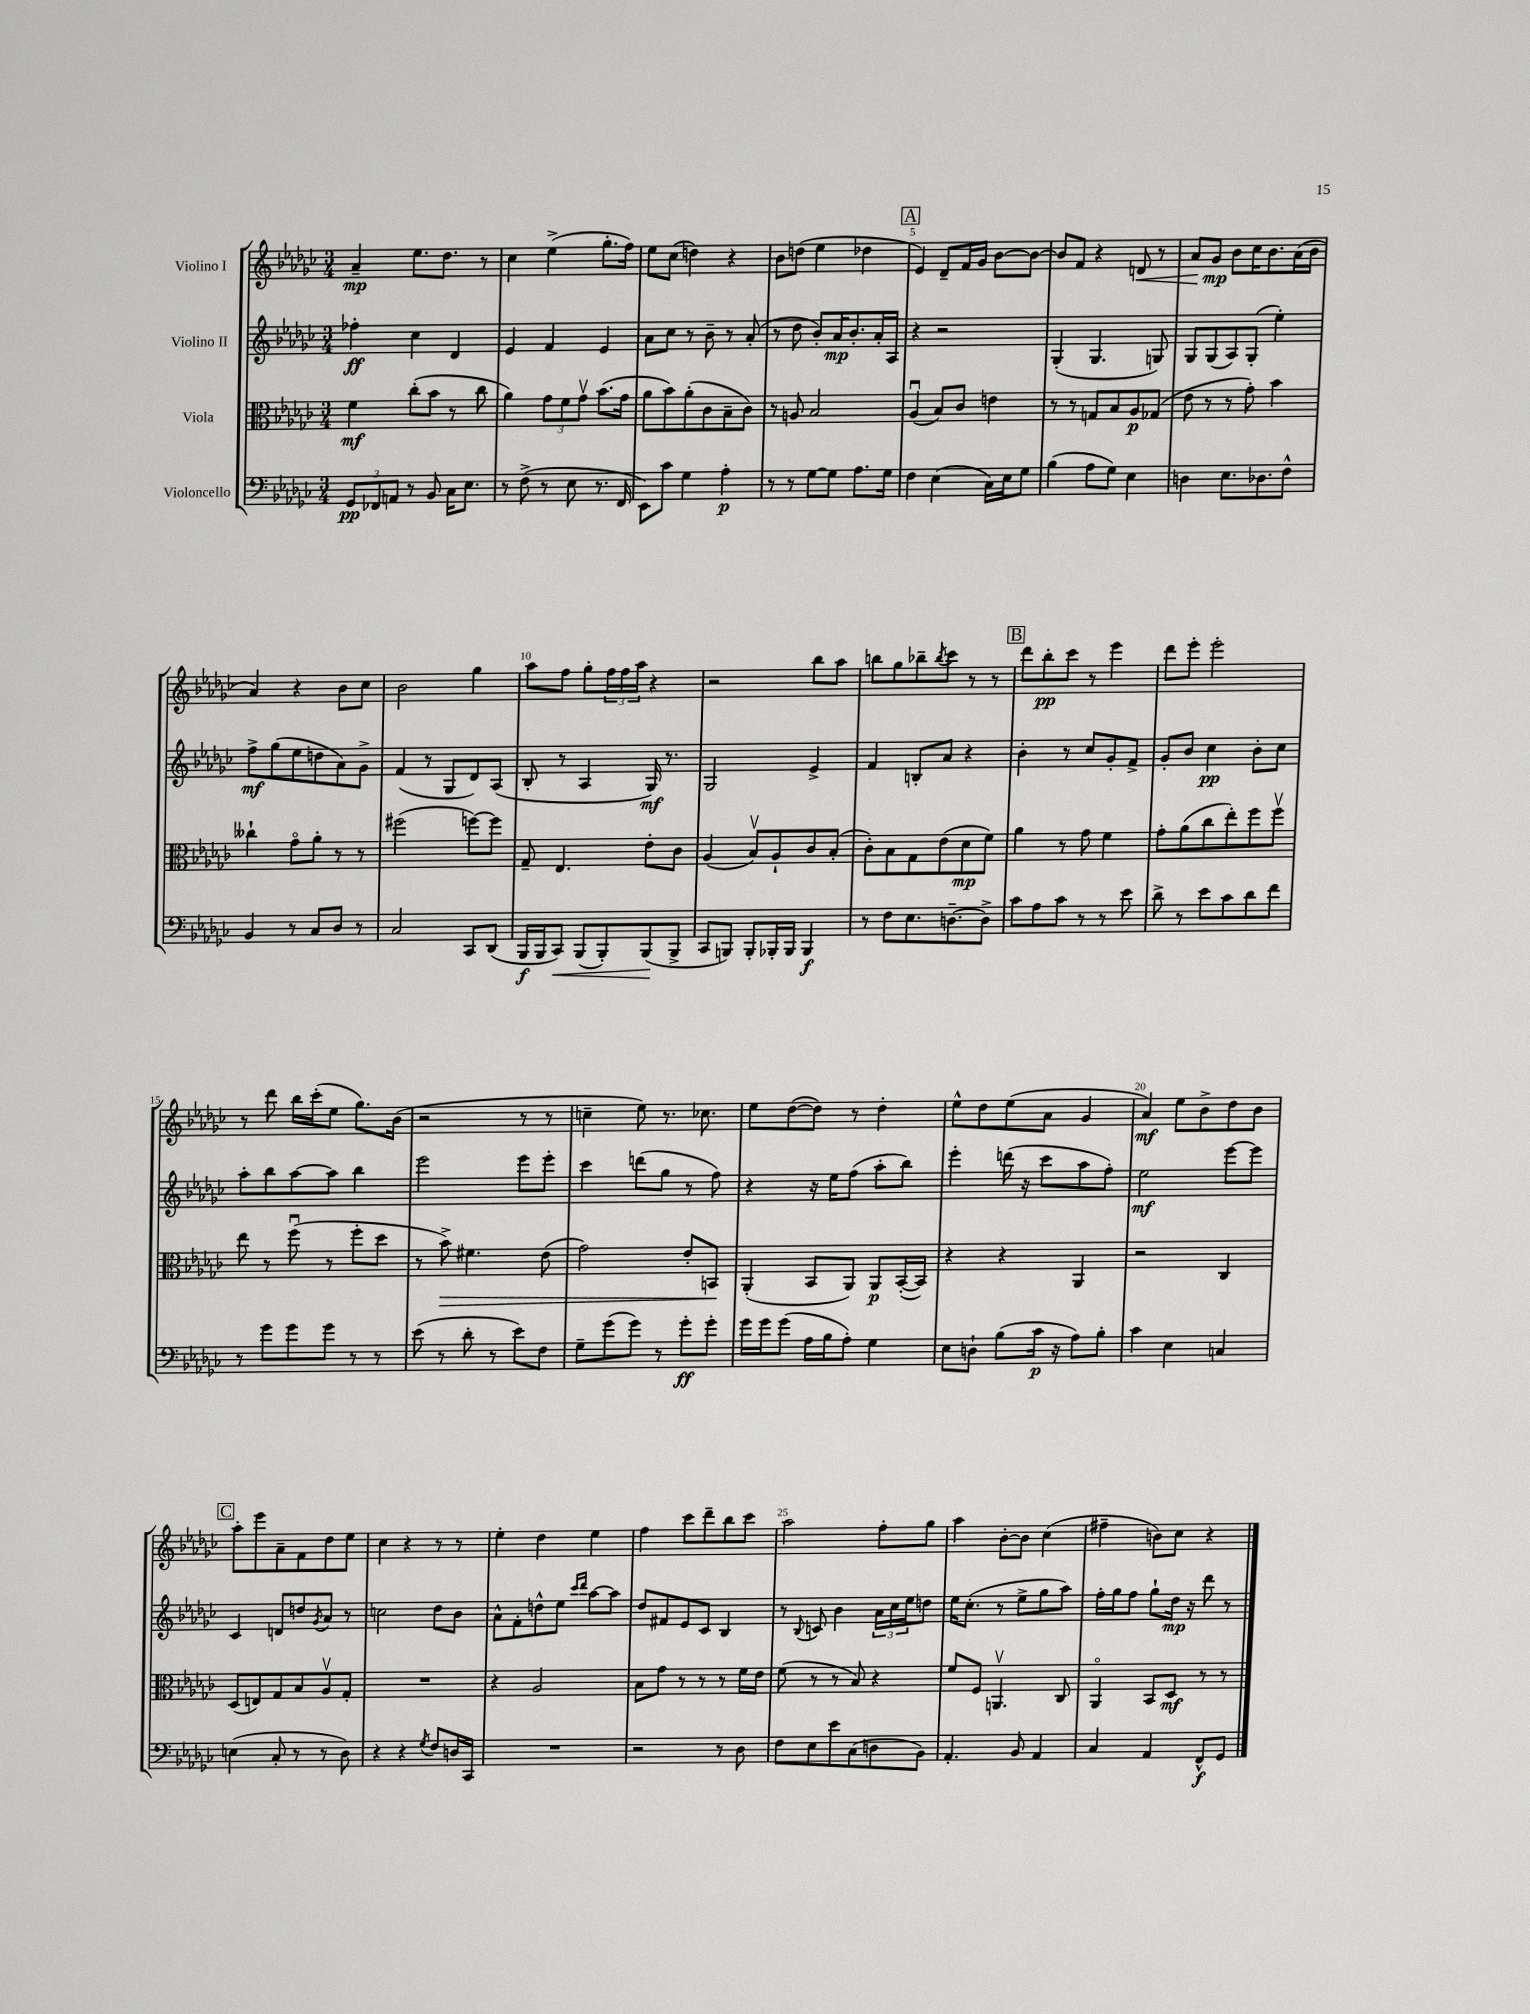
<<
\new StaffGroup <<
\new Staff = "s0" \with { instrumentName = "Violino I" } {
    \clef treble \key ges \major \numericTimeSignature \time 3/4
    aes'4--\mp ees''8. des''8. r8 |
    ces''4 ees''4->( ges''8.-. f''16) |
    ees''8 ces''8( d''4) r4 |
    bes'8 d''8( ees''4 des''4 |
    \mark \markup { \box "A" } ees'4) des'8-- f'16 ges'16 bes'8~ bes'8~ |
    bes'8 f'8 r4 d'8\< r8 |
    aes'8 ges'8\mp\! bes'8 ces''16 bes'8. aes'16( bes'16 |
    aes'4) r4 bes'8 ces''8 |
    bes'2 ges''4 |
    aes''8 f''8 ges''8-. \tuplet 3/2 { f''16 f''16 aes''16 } r4 |
    r2 bes''8 aes''8 |
    b''8 ges''8 bes''8-- \acciaccatura { bes''8 } ces'''8 r8 r8 |
    \mark \markup { \box "B" } des'''8 bes''8-.\pp ces'''8 r8 ees'''4 |
    des'''8 ees'''8-. ees'''2-. |
    r8 des'''8 bes''16 ces'''16-.( ees''8 ges''8.) bes'16( |
    r2 r8 r8 |
    c''4-- ees''8) r8. ces''8. |
    ees''8 des''8~( des''8) r8 des''4-. |
    ees''8-^ des''8 ees''8( aes'8 ges'4 |
    aes'4\mf) ees''8 bes'8-> des''8 bes'8 |
    \mark \markup { \box "C" } aes''8-. ees'''8 aes'8-- f'8 des''8 ees''8 |
    ces''4 r4 r8 r8 |
    ees''4-. des''4 ees''4 |
    f''4 ces'''8 des'''8-- bes''8 ces'''8 |
    aes''2 f''8-. ges''8 |
    aes''4 bes'8~-. bes'8 ces''4( |
    fis''4-- b'8) ces''8 r4 \bar "|." |
}
\new Staff = "s1" \with { instrumentName = "Violino II" } {
    \clef treble \key ges \major \numericTimeSignature \time 3/4
    fes''4-.\ff ces''4 des'4 |
    ees'4 f'4 ees'4 |
    aes'8 ces''8 r8 bes'8-- r8 aes'8-.( |
    r8 des''8 bes'8-.) aes'16\mp bes'8.-. aes'16-. aes16 |
    \mark \markup { \box "A" } r4 r2 |
    ges4-.( ges4. g8) |
    ges8 ges8( aes8) ges8-.( ees''4-.) |
    f''8->\mf ges''8( ees''8 d''8 aes'8) ges'8-> |
    f'4( r8 ges8 des'8) aes8( |
    bes8-. r8 aes4 ges16\mf) r8. |
    ges2 ees'4-> |
    f'4 b8-. aes'8 r4 |
    \mark \markup { \box "B" } bes'4-. r8 ces''8 ges'8-. f'8-> |
    ges'8-. bes'8 ces''4\pp bes'8-. ces''8 |
    aes''8-. bes''8 aes''8~ aes''8 bes''4 |
    ees'''2 ees'''8 ees'''8-. |
    ces'''4 d'''8( ges''8 r8 f''8) |
    r4 r16 ees''16 f''8( aes''8-. bes''8) |
    ees'''4-. d'''16( r16 ces'''8 aes''8 f''8-.) |
    ees''2\mf ees'''8~ ees'''8 |
    \mark \markup { \box "C" } ces'4 d'8 d''8 \acciaccatura { ges'8 } aes'8 r8 |
    c''2 des''8 bes'8 |
    aes'8-^ f'8-. d''8-^ ees''8 \grace { ces'''16 des'''16 } aes''8~ aes''8 |
    des''8 fis'8 ees'8 ces'8 bes4 |
    r8 \appoggiatura { bes8 } c'8 bes'4 \tuplet 3/2 { aes'16 ces''16 ees''16 } d''8 |
    ees''16 ces''8.-.( r8 ees''8-> ges''8 aes''8) |
    f''16-. ges''16 f''8 ges''8-! des''16\mp r16 des'''8 r8 \bar "|." |
}
\new Staff = "s2" \with { instrumentName = "Viola" } {
    \clef alto \key ges \major \numericTimeSignature \time 3/4
    f'4\mf ces''8-.( bes'8 r8 ces''8 |
    aes'4) \tuplet 3/2 { ges'8 f'8 ges'8\upbow } bes'8.( ges'16 |
    aes'8 bes'8) aes'8-.( ces'8 bes8-- ces'8) |
    r8 a8 bes2 |
    \mark \markup { \box "A" } aes4\downbow( bes8) ces'8 e'4 |
    r8 r8 g8 bes8 aes8\p ges8( |
    ees'8 r8 r8 ges'8-.) bes'4 |
    ceses''4-! ges'8\flageolet aes'8-. r8 r8 |
    fis''2( f''8~) f''8 |
    ges8-- ees4. ees'8-. ces'8 |
    aes4( bes8\upbow) aes8-! ces'8 bes8-.( |
    ces'8-.) bes8 ges8 ees'8( des'8\mp f'8) |
    \mark \markup { \box "B" } aes'4 r8 ges'8 f'4 |
    ges'8-. aes'8( ces''8 ees''8-.) f''8 f''8\upbow |
    ees''8 r8 f''8\downbow( r8 f''8-. des''8 |
    r8 bes'8->\>) fis'4. ees'8( |
    ges'2) ees'8-. b,8\! |
    aes,4-.( bes,8 aes,8) aes,8\p bes,16~-.( bes,16) |
    r4 r4 aes,4 |
    r2 ces4 |
    \mark \markup { \box "C" } des8( e8) ges8 bes8 aes8\upbow ges8-. |
    R2. |
    r4 aes2 |
    bes8 ges'8 r8 r8 r8 f'16 ees'16 |
    f'8( r8 r8 bes8) r4 |
    f'8 f8 a,4.\upbow ces8 |
    aes,4\flageolet bes,8 des8\mf r8 r8 \bar "|." |
}
\new Staff = "s3" \with { instrumentName = "Violoncello" } {
    \clef bass \key ges \major \numericTimeSignature \time 3/4
    \tuplet 3/2 { ges,8\pp fes,8 a,8 } r8 bes,8 ces16 ees8. |
    r8 f8->( r8 ees8 r8. f,16 |
    ees,8) ces'8 ges4 aes4-.\p |
    r8 r8 ges8~ ges8 aes8. ges16 |
    \mark \markup { \box "A" } f4 ees4( ces16) ees16 ges8 |
    bes4( aes8 ges8) ees4 |
    d4 ees8. des8. f8-^ |
    bes,4 r8 ces8 des8 r8 |
    ces2 ces,8 des,8( |
    bes,,16\f bes,,16 ces,8\<) bes,,8( bes,,8-.) bes,,8\!( bes,,8-> |
    ces,8 b,,8) b,,8-. bes,,16-. bes,,16 bes,,4\f |
    r8 f8 ees8. d8.~-- d8-> |
    \mark \markup { \box "B" } ces'8 aes8 ces'8 r8 r8 ees'8 |
    des'8-> r8 ees'8 ces'8 des'8 f'8 |
    r8 ges'8 ges'8 ges'8 r8 r8 |
    ees'8( r8 des'8-. r8 ees'8) f8 |
    ges8-- ges'8( ges'8) r8 ges'8-.\ff ges'8-. |
    ges'16 ges'16 ges'8( aes16 bes16 aes8-.) ges4 |
    ees8 d8-! bes8( ces'16\p r16 aes8) bes8-. |
    ces'4 ees4 c4 |
    \mark \markup { \box "C" } e4( ces8-. r8 r8 des8) |
    r4 r4 \acciaccatura { ges8 } f8 d16 ces,16 |
    R2. |
    r2 r8 des8 |
    f8 ees8 ees'8 ces8( d8 bes,8) |
    aes,4.-. bes,8 aes,4 |
    ces4 aes,4 f,8-^\f ges,8 \bar "|." |
}
>>
>>
\layout { \context { \Score \override BarNumber.break-visibility = ##(#f #t #t) barNumberVisibility = #(every-nth-bar-number-visible 5) } }
